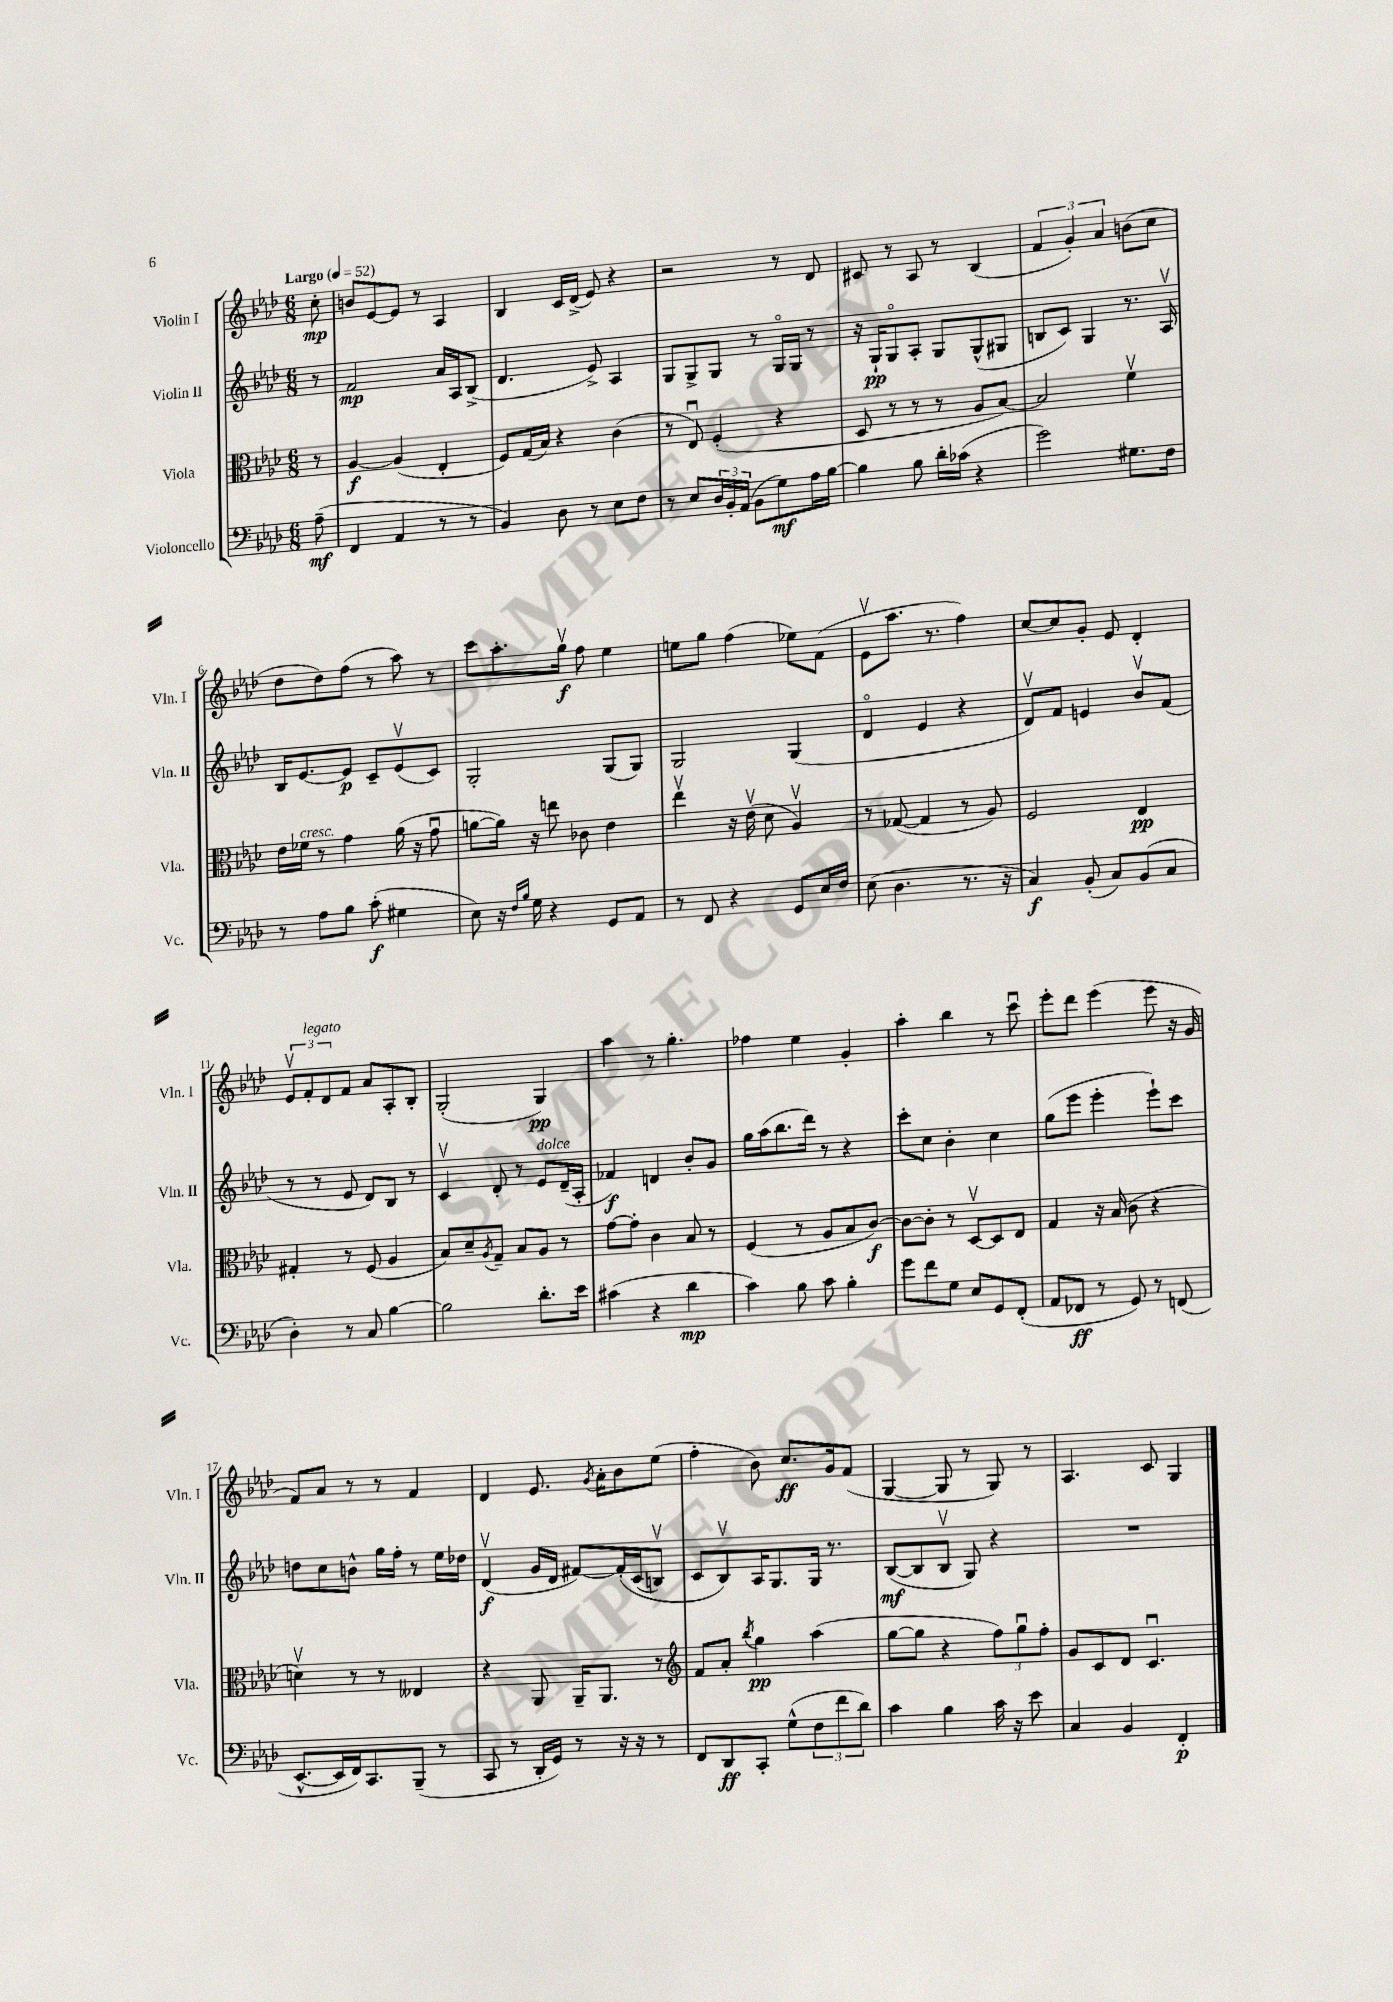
<<
\new StaffGroup <<
\new Staff = "s0" \with { instrumentName = "Violin I" shortInstrumentName = "Vln. I" } {
    \clef treble \key aes \major \numericTimeSignature \time 6/8 \partial 8 \tempo "Largo" 4 = 52
    c''8-.\mp |
    b'8 ees'8~ ees'8 r8 aes4 |
    bes4 c'16 des'16->( ees'8) r4 |
    r2 r8 des'8 |
    cis'8 r8 aes8 r8 bes4( |
    \tuplet 3/2 { f'4 g'4-.) aes'4 } b'8( c''8 |
    des''8 des''8) f''8( r8 aes''8) r8 |
    c'''8 aes''8.-. g''16\upbow\f f''8 ees''4 |
    e''8 g''8 f''4( ees''8) f'8( |
    ees'8\upbow aes''8. r8. f''4) |
    c''8~ c''8 g'8-. ees'8 des'4-. |
    \tuplet 3/2 { ees'8\upbow f'8-.^\markup { \italic "legato" } des'8 } f'8 aes'8 aes8-. bes8-. |
    g2-.( g4\pp) |
    aes''4 r8 g''4.-. |
    fes''4 ees''4 g'4-. |
    aes''4-. bes''4 r8 c'''8\downbow |
    ees'''8-. des'''8 ees'''4( ees'''8 r16 g'16 |
    f'8) aes'8 r8 r8 f'4 |
    des'4 ees'8. \acciaccatura { g'8 } aes'16-. bes'8 ees''8( |
    f''4-. bes'8) c''8.\ff g'16 f'8( |
    g4~ g8 r8 g8) r8 |
    aes4. c'8 g4 \bar "|." |
}
\new Staff = "s1" \with { instrumentName = "Violin II" shortInstrumentName = "Vln. II" } {
    \clef treble \key aes \major \numericTimeSignature \time 6/8 \partial 8
    r8 |
    f'2\mp aes'16 aes16 bes8->( |
    des'4. ees'8->) aes4 |
    g8 g8-> g8 r8 g16\flageolet g16 r8 |
    r16 g16-!\pp g8\flageolet aes8-. g8 g8-^( gis8 |
    b8 c'8) g4 r8. aes16\upbow |
    bes16 ees'8.~ ees'8\p c'8-- ees'8\upbow( c'8) |
    g2-. g8( g8) |
    g2 g4( |
    des'4\flageolet ees'4 r4 |
    des'8\upbow) f'8 e'4 bes'8\upbow f'8( |
    r8 r8 ees'8 des'8) bes8 r8 |
    c'4\upbow des'8-. r8 ees'8^\markup { \italic "dolce" } des'16--( aes16-. |
    fes'4\f) d'4 bes'8-. g'8 |
    g''16 aes''16( bes''8. des'''16) r8 r4 |
    c'''8-. c''8 bes'4-. c''4 |
    g''8( ees'''8 ees'''4-. ees'''8-!) c'''8 |
    d''8 c''8 b'8-^ g''16 f''16-. r8 ees''16 des''16 |
    des'4\upbow\f( g'16 des'16 fis'8~) fis'16-.\( c'16( b8\upbow) |
    c'8 bes8\upbow\) aes16 g8. g16 r8. |
    bes8~\mf( bes8 bes8\upbow g8) r4 |
    R2. \bar "|." |
}
\new Staff = "s2" \with { instrumentName = "Viola" shortInstrumentName = "Vla." } {
    \clef alto \key aes \major \numericTimeSignature \time 6/8 \partial 8
    r8 |
    aes4~\f aes4( ees4-. |
    f8) g16( bes16) r4 c'4( |
    r8 ees8\downbow) f4-.( r4 |
    des8 r8 r8 r8 aes8 bes8~) |
    bes2 f'4\upbow |
    ees'16 fes'16^\markup { \italic "cresc." } r8 g'4 aes'16( r16 g'8\downbow |
    a'8~ a'16) r16 e''8 ces'8 ees'4 |
    ees''4\upbow r16 ees'16\upbow( des'8 aes4\upbow) |
    r8 ges8~( ges4 r8 aes8) |
    f2 ees4\pp |
    gis4-. r8 f8( aes4 |
    bes8) des'8-- \acciaccatura { aes8 } g8-- bes8 aes8 r8 |
    g'8~ g'8-. c'4 bes8 r8 |
    f4( r8 aes8 bes8 c'8~\f) |
    c'8~ c'8-. r8 des8~\upbow des8 ees8 |
    g4 r16 bes16( c'8 r4 |
    d'4\upbow) r8 r8 eeses4 |
    r4 aes,8 aes,16-- aes,8. r8 |
    \clef treble f'8 aes'8-. \acciaccatura { bes''8 } g''4\pp aes''4( |
    g''8~ g''8 r4 \tuplet 3/2 { f''8) g''8\downbow f''8-. } |
    g'8 c'8 des'8 c'4.\downbow \bar "|." |
}
\new Staff = "s3" \with { instrumentName = "Violoncello" shortInstrumentName = "Vc." } {
    \clef bass \key aes \major \numericTimeSignature \time 6/8 \partial 8
    aes8--\mf( |
    f,4 aes,4 r8 r8 |
    bes,4) des8 r8 ees8 f8 |
    r8 ees8 \tuplet 3/2 { des16 bes,16-. aes,16( } bes,8 g8\mf) aes16 bes16~ |
    bes4 bes8 des'16-. ces'16( r4 |
    g'2) gis8. f16 |
    r8 aes8 bes8 c'8-.\f( gis4 |
    ees8) r16 \grace { f16 bes16 } g16 r4 g,8 aes,8 |
    r8 f,8 r4 g,8 ees16 f16 |
    ees8( des4. r8. r16 |
    c4\f) bes,8-.( c8) bes,8( c8 |
    des4-.) r8 c8 bes4~ |
    bes2 des'8.-. ees'16 |
    cis'4( r4 des'4\mp |
    c'4) bes8 c'8 bes4-. |
    g'8 f'8 g8 ees8 g,8 f,8-.( |
    aes,8 fes,8\ff r8 g,8) r8 f,8( |
    ees,8.~-^ ees,16 f,16) c,8. bes,,8--( r8 |
    c,8 r8 des,16-. g,16) r8 r16 r16 r8 |
    f,8 des,8\ff c,8-. g8-^( \tuplet 3/2 { f8 f'8 des'8) } |
    c'4 bes4 c'16 r16 ees'8 |
    c4 bes,4 f,4-.\p \bar "|." |
}
>>
>>
